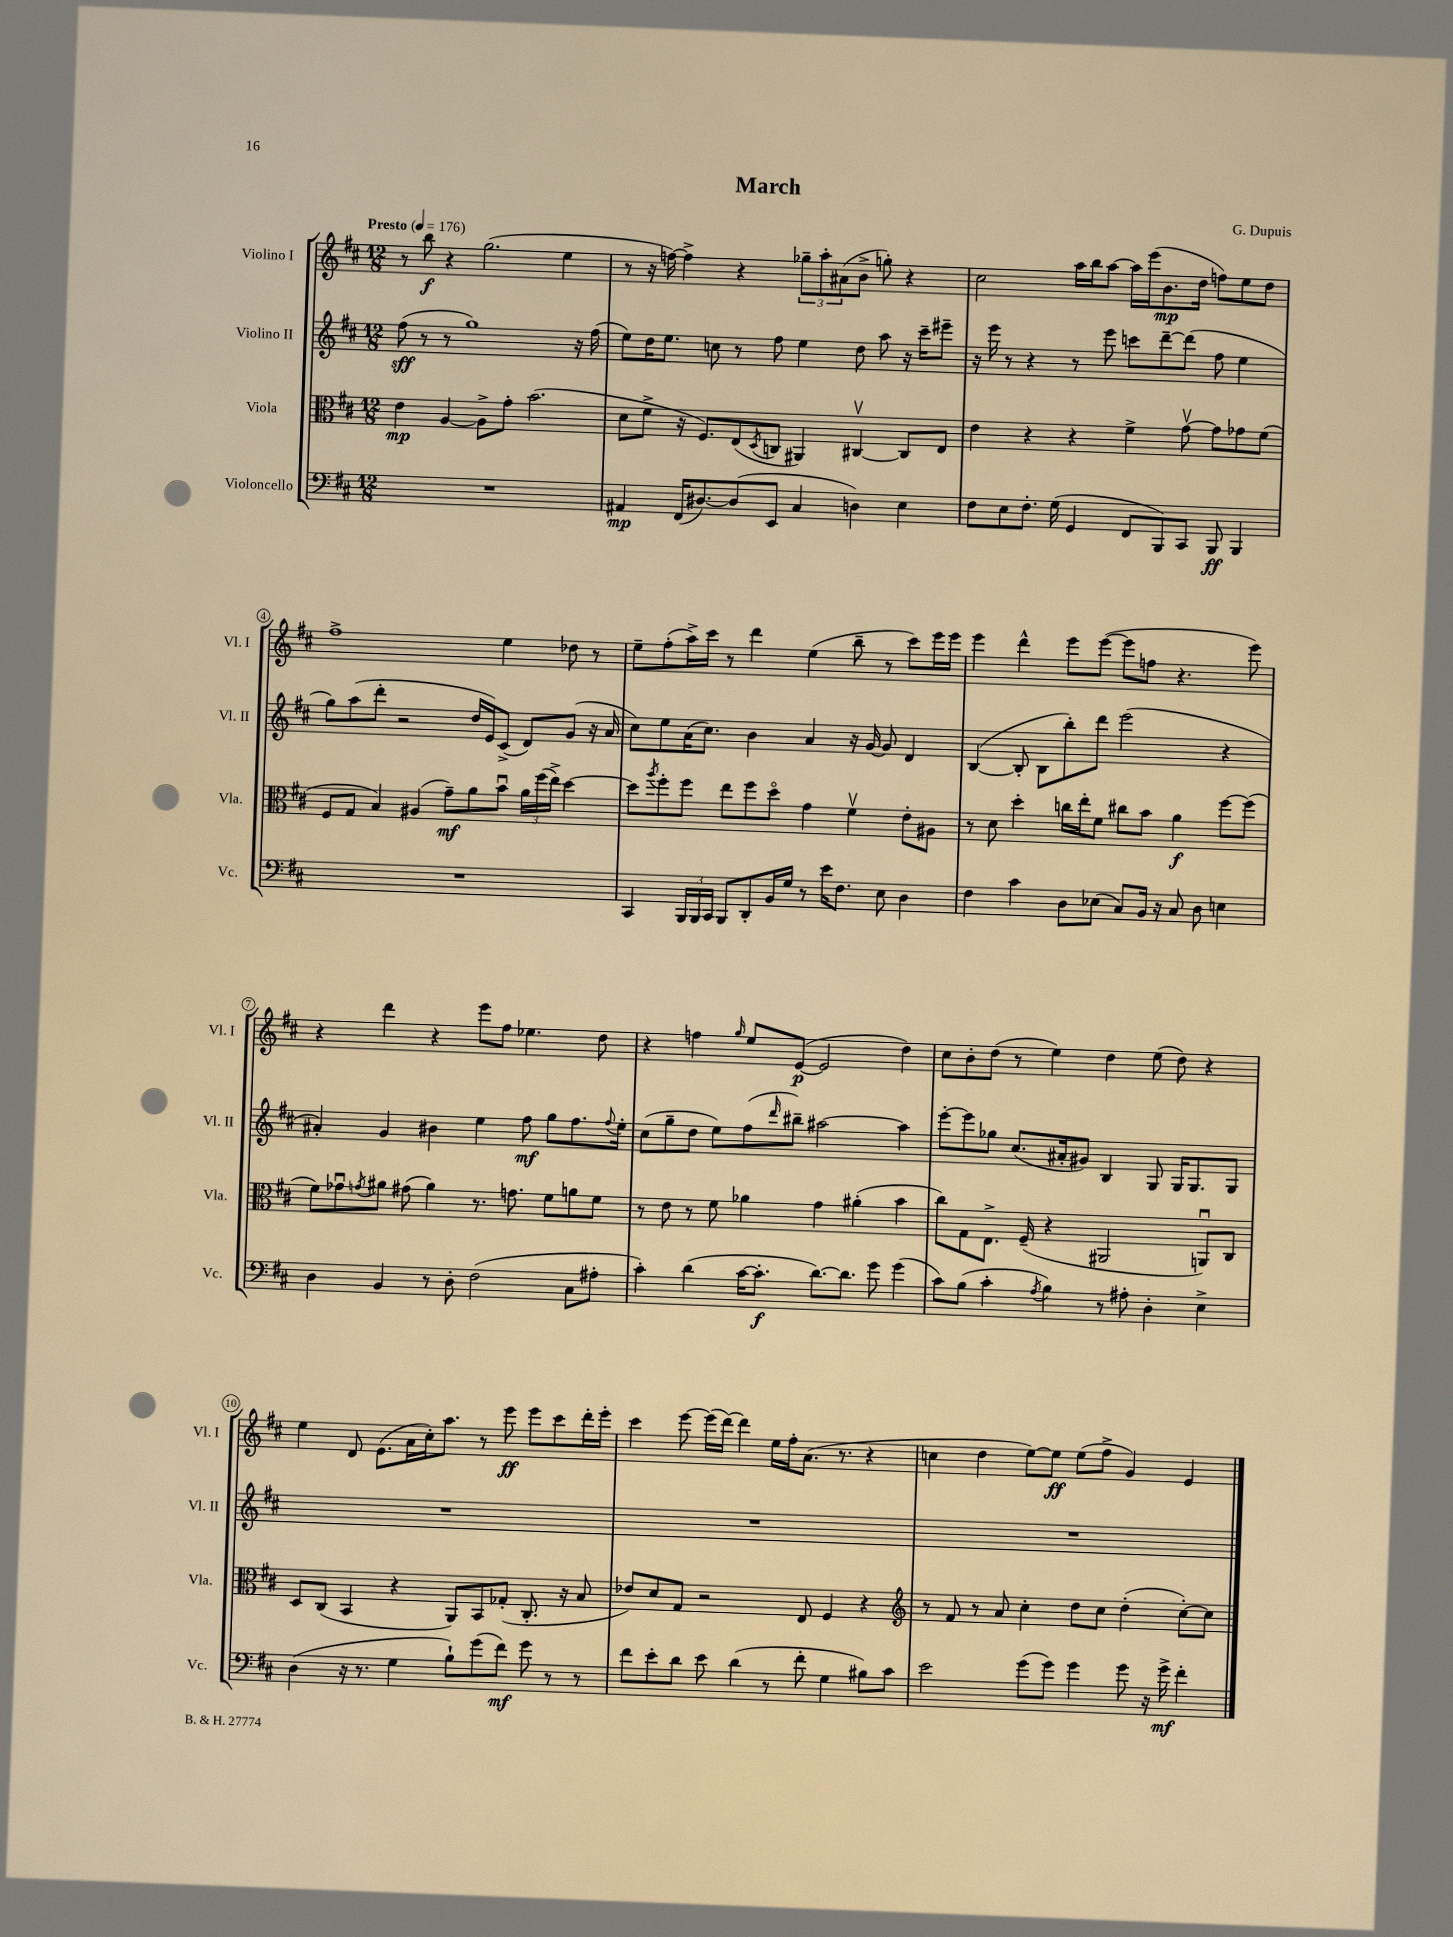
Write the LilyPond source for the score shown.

\header { title = "March" composer = "G. Dupuis" }
<<
\new StaffGroup <<
\new Staff = "s0" \with { instrumentName = "Violino I" shortInstrumentName = "Vl. I" } {
    \clef treble \key d \major \numericTimeSignature \time 12/8 \tempo "Presto" 4 = 176
    r8 b''8\f r4 g''2.( e''4 |
    r8 r16 f''16~) f''4-> r4 \tuplet 3/2 { ges''8-- a''8-. ais'8( } b'8-> g''8-.) r4 |
    cis''2 a''16 b''16 a''8~ a''16 e'''16( b'8.\mp d''16 f''8) e''8 d''8 |
    fis''1-> e''4 des''8 r8 |
    e''8-- fis''8-.( a''16->) cis'''16 r8 d'''4 e''4( b''8-- r8 cis'''8) e'''16 e'''16 |
    e'''4 d'''4-^ e'''8 e'''8~( e'''8 f''8 r4. e'''8) |
    r4 d'''4 r4 e'''8 fis''8 ees''4. d''8 |
    r4 f''4 \grace { g''16 } e''8 e'8~\p( e'2 d''4) |
    cis''8 b'8-. d''8( r8 e''4) d''4 e''8( d''8) r4 |
    e''4 d'8 e'8.( a'16 cis''16-.) a''8. r8 e'''8\ff e'''8 cis'''8 d'''16-. e'''16-. |
    cis'''4 e'''8~ e'''16( d'''16~) d'''4 e''16 fis''16-. a'8.( r8. r4 |
    c''4 d''4 e''8~) e''8\ff e''8( fis''8-> g'4) e'4 \bar "|." |
}
\new Staff = "s1" \with { instrumentName = "Violino II" shortInstrumentName = "Vl. II" } {
    \clef treble \key d \major \numericTimeSignature \time 12/8
    fis''8\sff( r8 r8 g''1) r16 fis''16( |
    e''8) d''16 e''8. c''8 r8 fis''8 e''4 d''8 a''8 r16 cis'''16-- eis'''8-- |
    r16 e'''16 r8 r4 r8 e'''8 c'''8 d'''8~-- d'''8( fis''8 e''4 |
    g''8) a''8( d'''8-. r2 d''16 e'16) cis'8->( d'8) g'8( r16 a'16 |
    cis''8) e''8 a'16( cis''8.) b'4 a'4 r16 g'16~ g'8 d'4 |
    b4~( b8-. b8 b''8-.) d'''8 e'''2( r4 |
    ais'4-.) g'4 bis'4 e''4 fis''8\mf g''8 fis''8. \appoggiatura { fis''8 } e''16-. |
    cis''8( g''8-- d''8 e''8) fis''8( \grace { d'''16 } bis''8--) ais''2~ ais''4 |
    e'''8~-. e'''8 ges''8 cis''8.( ais'16-. gis'8) b4 g8 g16 g8. g8 |
    R1. |
    R1. |
    R1. \bar "|." |
}
\new Staff = "s2" \with { instrumentName = "Viola" shortInstrumentName = "Vla." } {
    \clef alto \key d \major \numericTimeSignature \time 12/8
    e'4\mp a4~ a8-> g'8-. b'2.( |
    d'8 fis'8-> r16 fis8.) e8( \acciaccatura { d8 } c8 ais,4) cis4~\upbow cis8 e8 |
    e'4 r4 r4 fis'4-> g'8~\upbow g'8 ges'8 fis'8( |
    fis8 g8 b4) ais4( g'8--\mf) a'8 b'8\downbow \tuplet 3/2 { a'16 fis''16( e''16->) } d''4~ |
    d''8 \acciaccatura { a''8 } fis''8-. fis''8 e''8 fis''8 d''8\flageolet g'4 fis'4\upbow e'8-. ais8 |
    r8 d'8 d''4-. c''16 e''16-. fis'8 cis''8 b'8 a'4\f fis''8~ fis''8( |
    fis'8) ges'8\downbow \acciaccatura { g'8 } ais'8 gis'8( ais'4) r8. g'8. fis'8 a'8 fis'8 |
    r8 e'8 r8 fis'8 aes'4 g'4 ais'4-.( b'4 |
    cis''8) g8 e8.-> fis16--( r4 ais,2 a,8\downbow) cis8 |
    d8 cis8( b,4 r4 a,8) b,8 ges8-.( cis8.-. r16 b8 |
    ees'8) d'8 g8 r2 e8 fis4 r4 |
    \clef treble r8 fis'8 r8 a'8 cis''4-. d''8 cis''8 d''4-.( cis''8~-.) cis''8 \bar "|." |
}
\new Staff = "s3" \with { instrumentName = "Violoncello" shortInstrumentName = "Vc." } {
    \clef bass \key d \major \numericTimeSignature \time 12/8
    R1. |
    ais,4\mp fis,16( dis8.~) dis8( e,8 cis4 d4) e4 |
    fis8 e8 fis8.-. g16( g,4 fis,8 b,,8) cis,8 b,,8\ff b,,4 |
    R1. |
    cis,4 \tuplet 3/2 { b,,16 b,,16 cis,16 } b,,8 d,8-. b,16 g16 r8 e'16 fis8. e8 d4 |
    fis4 cis'4 d8 ees8( cis8) b,16 r16 cis8 d8 e4 |
    d4 b,4 r8 d8-. fis2( cis8 ais8-. |
    cis'4-.) d'4( cis'16~ cis'8.-.\f d'8.~) d'8. g'8 g'4( |
    cis'8) b8( cis'4-. \acciaccatura { a8 } b4) r8 ais8-. d4-. e4-> |
    d4( r16 r8. g4 b8-!) g'8( fis'8\mf) g'8 r8 r8 |
    fis'8 e'8-. d'8 e'8 d'4( r8 fis'8-. g4 bis8) cis'8 |
    e'2 g'8( g'8) g'4 g'8 r16 g'16->\mf fis'4-. \bar "|." |
}
>>
>>
\layout { \context { \Score \override BarNumber.stencil = #(make-stencil-circler 0.1 0.3 ly:text-interface::print) } }
